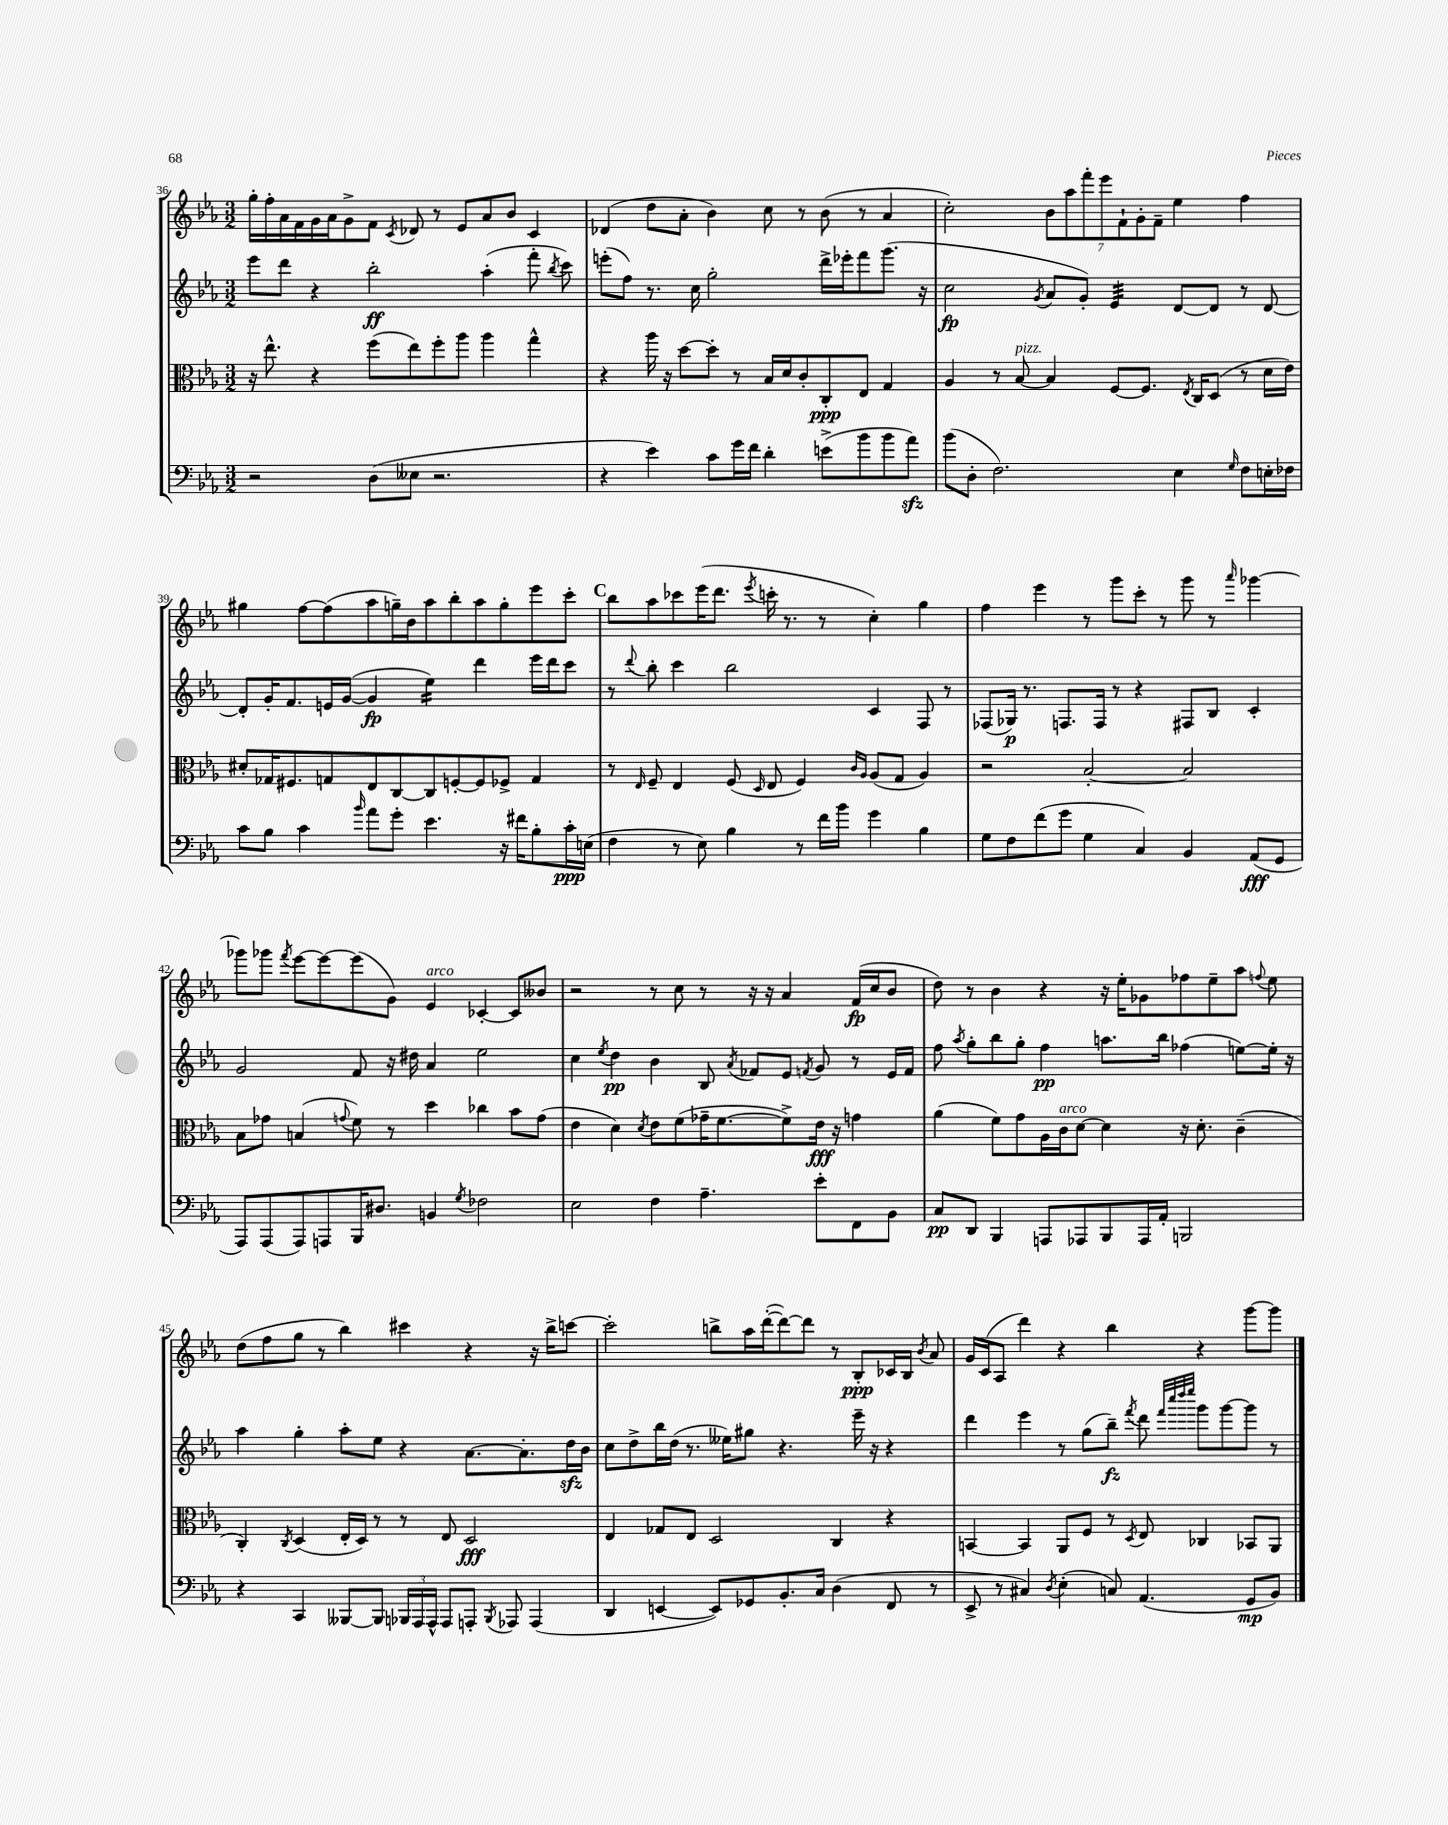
<<
\new StaffGroup <<
\new Staff = "s0" {
    \clef treble \key ees \major \numericTimeSignature \time 3/2
    \autoBeamOff g''16[-. f''16-. aes'16 f'16 g'16 aes'16 g'8-> f'8] \acciaccatura { c'8 } des'8 r8 ees'8[ aes'8 bes'8] c'4 |
    des'4( d''8[ aes'8]-. bes'4) c''8 r8 bes'8( r8 aes'4 |
    c''2-.) \tuplet 7/4 { bes'8[ aes''8 f'''8-. ees'''8 f'8-! g'8-. f'8]-- } ees''4 f''4 |
    gis''4 f''8[~ f''8( aes''8 g''16--) bes'16 aes''8 bes''8-. aes''8 g''8-. ees'''8 c'''8]-. |
    \mark \markup { \bold "C" } bes''8[ aes''8 ces'''8 ees'''16( d'''8.] \acciaccatura { ees'''8 } c'''16-. r8. r8 c''4-.) g''4 |
    f''4 ees'''4 r8 g'''8[ c'''8]-. r8 g'''8 r8 \grace { aes'''16 } ges'''4~ |
    ges'''8[ ges'''8] \acciaccatura { f'''8 } ees'''8[~ ees'''8~ ees'''8( g'8]) ees'4^\markup { \italic "arco" } ces'4~-. ces'8[ beses'8] |
    r2 r8 c''8 r8 r16 r16 aes'4 f'16[\fp( c''16 bes'8] |
    d''8) r8 bes'4 r4 r16 ees''16[-. ges'8 fes''8 ees''8-- aes''8] \appoggiatura { f''8 } ees''8 |
    d''8[( f''8 g''8] r8 bes''4) cis'''4 r4 r16 bes''16[-> c'''8]~ |
    c'''2-. b''8[-> aes''16 d'''16~-.( d'''8~) d'''8] r8 bes8[-.\ppp ces'16 bes16] \acciaccatura { bes'8 } aes'8 |
    g'16[ c'16( aes8] d'''4) r4 bes''4 r4 g'''8[~ g'''8] \bar "|." |
}
\new Staff = "s1" {
    \clef treble \key ees \major \numericTimeSignature \time 3/2
    \autoBeamOff ees'''8[ d'''8] r4 bes''2-.\ff aes''4-.( f'''8-. \acciaccatura { bes''8 } c'''8) |
    e'''8[-.( f''8]) r8. c''16 g''2-. d'''16[-> ees'''16-. f'''8 g'''8.]( r16 |
    c''2\fp \acciaccatura { g'8 } aes'8[ g'8]-.) ees'4:32 d'8[~ d'8] r8 d'8~ |
    d'8[-. g'16-. f'8. e'16 g'16]~( g'4\fp ees''4:16) d'''4 ees'''16[ d'''16 c'''8] |
    \mark \markup { \bold "C" } r8 \appoggiatura { d'''8 } bes''8-. c'''4 bes''2 c'4 f8 r8 |
    fes8[( ges16]\p) r8. f8.[ f16] r8 r4 fis8[ bes8] c'4-. |
    g'2 f'8 r16 dis''16 aes'4 ees''2 |
    c''4 \acciaccatura { ees''8 } d''4\pp bes'4 bes8 \acciaccatura { aes'8 } fes'8[ ees'8] \acciaccatura { f'8 } g'8 r8 ees'16[ f'16] |
    f''8 \acciaccatura { aes''8 } g''8[-. bes''8 g''8]-. f''4\pp a''8.[ bes''16] fes''4( e''8[~) e''16]-. r16 |
    aes''4 g''4-. aes''8[-. ees''8] r4 aes'8.[~ aes'8.-. d''16\sfz bes'16] |
    c''8[ d''8-> bes''16 d''16]( r8. eeses''16[) gis''8] r4. ees'''16-- r16 r4 |
    d'''4 ees'''4 r8 g''8[( bes''8]--\fz) \acciaccatura { f'''8 } d'''8 \grace { f'''32[ c''''32 d''''32 ees''''32] } g'''8[ g'''8~ g'''8] r8 \bar "|." |
}
\new Staff = "s2" {
    \clef alto \key ees \major \numericTimeSignature \time 3/2
    \autoBeamOff r16 ees''8.-^ r4 f''8[( ees''8) f''8-. aes''8] aes''4 g''4-^ |
    r4 aes''16 r16 d''8[~ d''8]-. r8 bes16[ d'16 c'8-. c8-.\ppp ees8] g4 |
    aes4 r8 bes8~^\markup { \italic "pizz." } bes4 f8[~ f8.] \acciaccatura { ees8 } c16[ d8]( r8 d'16[ ees'16]) |
    dis'8[-. ges16 fis8. g8 ees8 c8~ c8 f8~-. f8 fes8]-> g4 |
    \mark \markup { \bold "C" } r8 \grace { ees16 } f8-- ees4 f8( \grace { d16 } ees8 f4) \grace { c'16[ aes16] } aes8[( g8] aes4) |
    r2 bes2~-. bes2 |
    bes8[ ges'8] b4( \appoggiatura { g'8 } f'8) r8 d''4 ces''4 bes'8[ g'8]( |
    ees'4 d'4) \acciaccatura { d'8 } ees'8[ f'8( ges'16-- f'8.~ f'8->) ees'16]\fff r16 g'4 |
    aes'4( f'8[) g'8 aes16 c'16^\markup { \italic "arco" } d'8]~ d'4 r16 d'8.-. c'4--( |
    c4-.) \acciaccatura { c8 } d4( ees16[-. d16]) r8 r8 ees8 d2\fff |
    ees4 ges8[ ees8] d2 c4 r4 |
    b,4~ b,4 aes,8[ f8] r8 \acciaccatura { d8 } ees8 ces4 bes,8[ aes,8] \bar "|." |
}
\new Staff = "s3" {
    \clef bass \key ees \major \numericTimeSignature \time 3/2
    \autoBeamOff r2 d8[( eeses8] r2. |
    r4 ees'4) c'8[ g'16 f'16] d'4-. e'8[->( bes'8 bes'8 aes'8]\sfz) |
    bes'8[( d8]-. f2.) ees4 \grace { g16 } f8[ e16-. fes16] |
    c'8[ bes8] c'4 \grace { bes'16 } aes'8[ g'8]-. ees'4. r16 fis'16[ bes8-. c'16-.\ppp e16]( |
    \mark \markup { \bold "C" } f4 r8 ees8) bes4 r8 f'16[ bes'16] g'4 bes4 |
    g8[ f8 f'8( g'8] g4 c4) bes,4 aes,8[\fff( g,8] |
    aes,,8[) aes,,8( aes,,8) a,,8 bes,,16 dis8.] b,4 \acciaccatura { g8 } fes2 |
    ees2 f4 aes4.-- ees'8[-. f,8 bes,8] |
    c8[\pp d,8] bes,,4 a,,8[ aes,,8 bes,,8 aes,,16 aes,16]-. b,,2 |
    r4 c,4 beses,,8[~ beses,,8] \tuplet 3/2 { bes,,16[ aes,,16 aes,,16]-^ } aes,,8[ a,,8]-. \acciaccatura { bes,,8 } aes,,8 aes,,4( |
    d,4 e,4~ e,8[) ges,8 bes,8.-. c16] d4( f,8 r8 |
    ees,8-> r8 cis4) \acciaccatura { d8 } ees4-.( c8) aes,4.( g,8[\mp bes,8]) \bar "|." |
}
>>
>>
\layout { \context { \Score currentBarNumber = #36 } }
